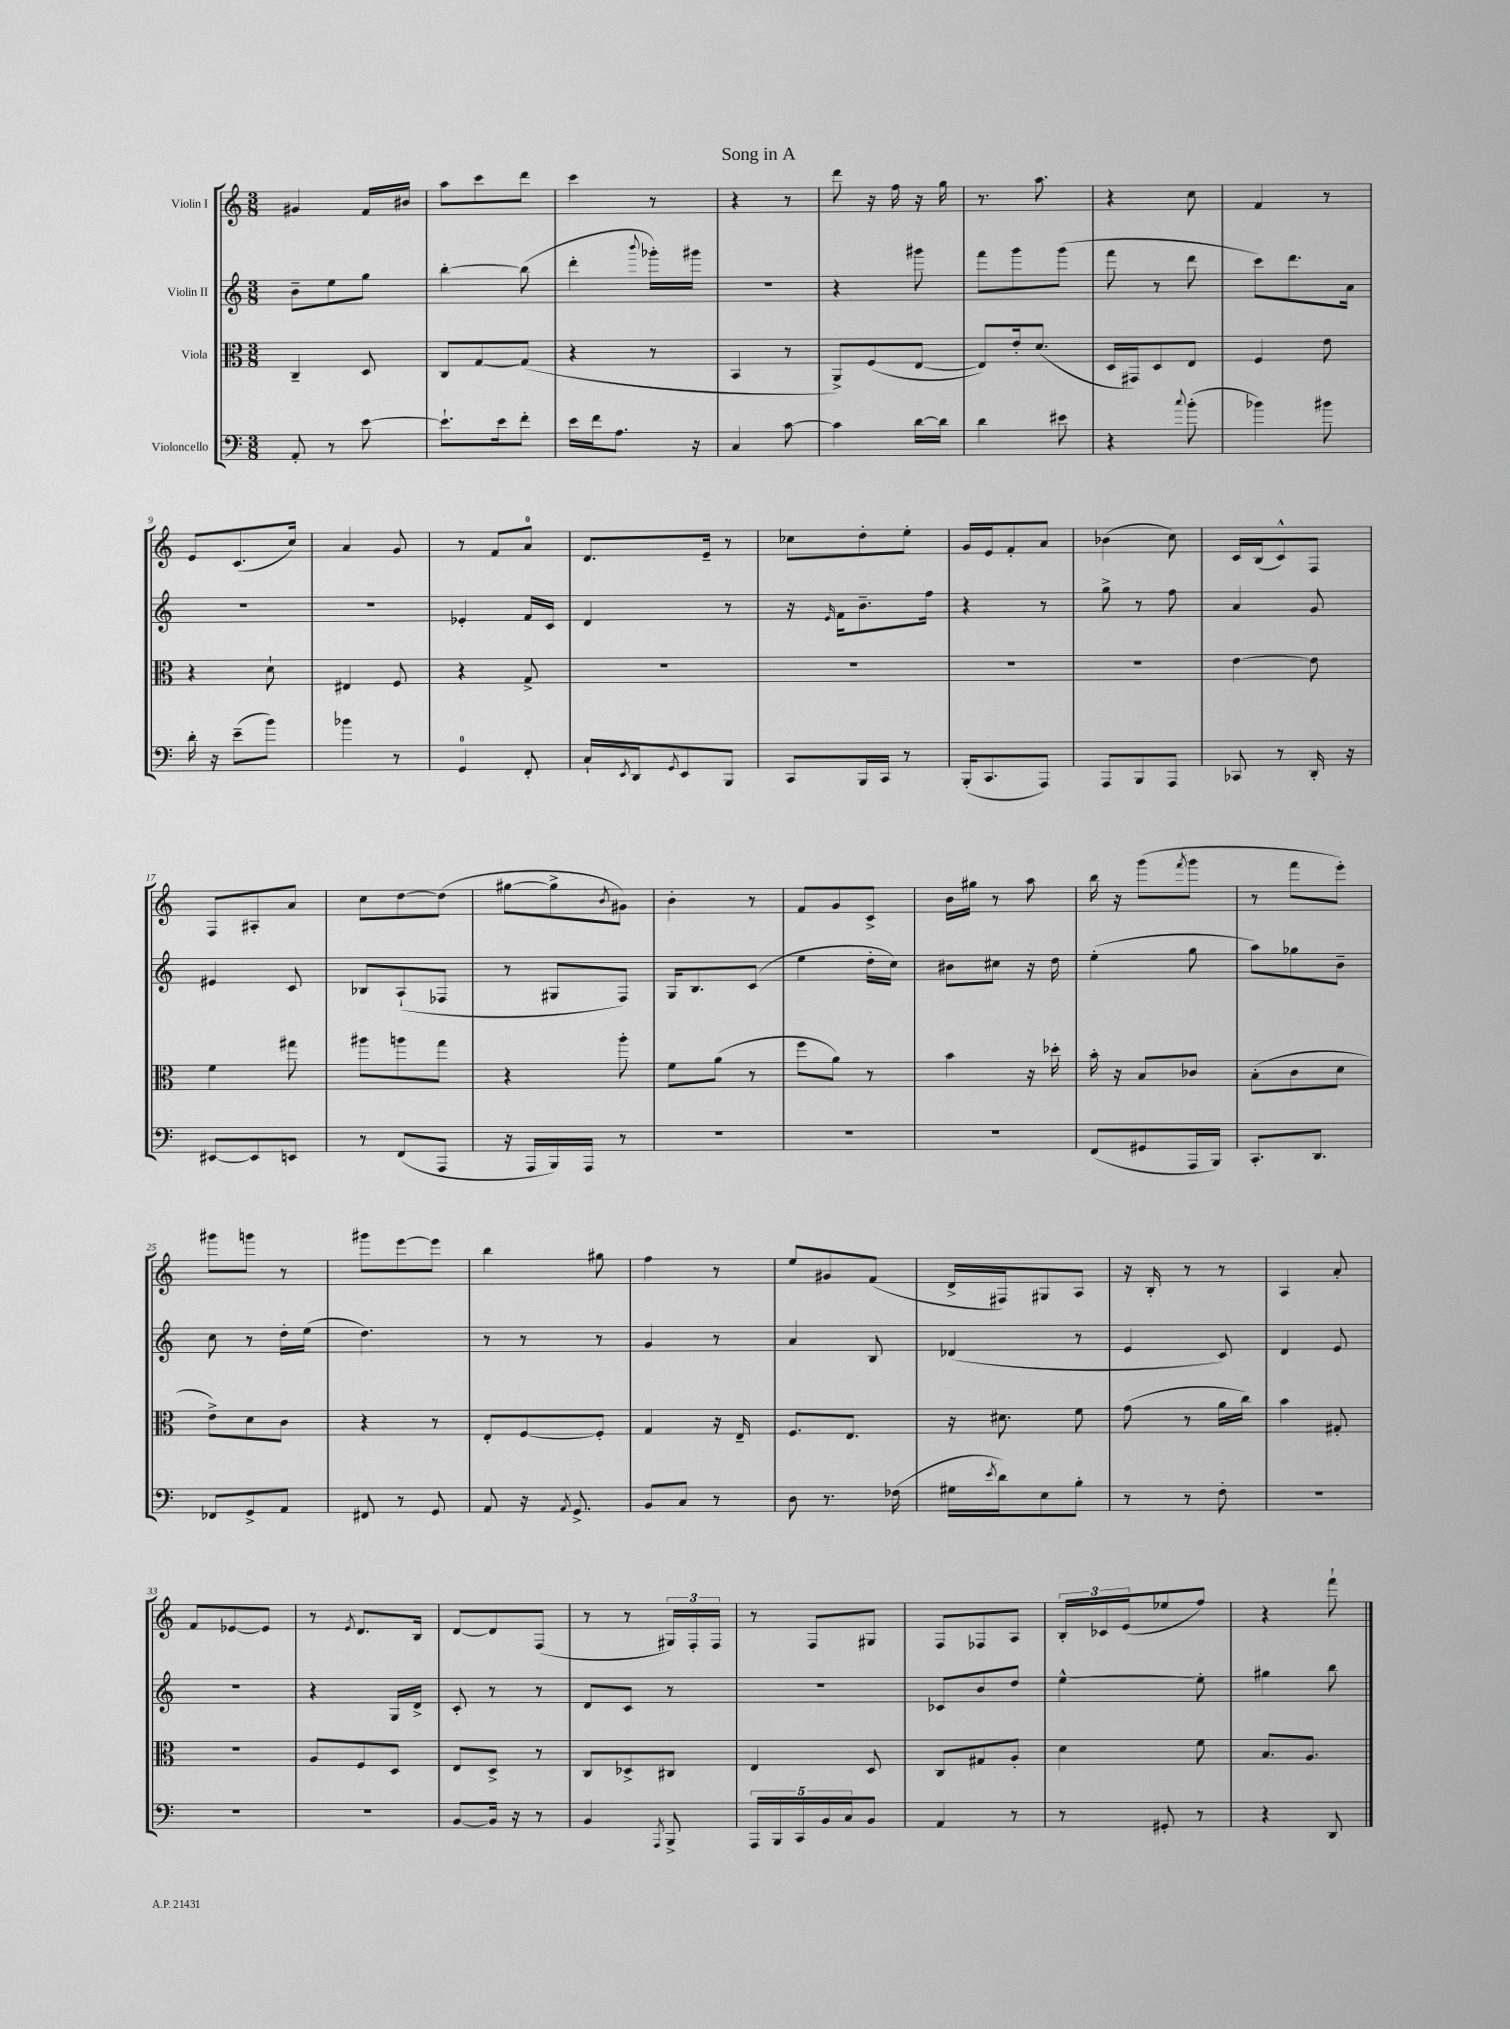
\header { title = "Song in A" }
<<
\new StaffGroup <<
\new Staff = "s0" \with { instrumentName = "Violin I" } {
    \clef treble \key c \major \numericTimeSignature \time 3/8
    gis'4 f'16 bis'16 |
    a''8 c'''8 d'''8 |
    c'''4 r8 |
    r4 r8 |
    d'''8 r16 f''16 r16 g''16 |
    r8. a''8. |
    r4 c''8 |
    f'4 r8 |
    e'8 c'8.( c''16) |
    a'4 g'8 |
    r8 f'8 a'8-0 |
    d'8. e'16-- r8 |
    ces''8 d''8-. e''8-. |
    g'16 e'16 f'8-. a'8 |
    bes'4( c''8) |
    c'16 b16( c'8-^) f8 |
    f8 ais8-. a'8 |
    c''8 d''8~ d''8( |
    gis''8~ gis''8-> \acciaccatura { b'8 } gis'8) |
    b'4-. r8 |
    f'8 g'8 c'8-> |
    b'16 gis''16 r8 a''8 |
    b''16 r16 g'''8( \acciaccatura { f'''8 } g'''8 |
    r8 f'''8 e'''8-.) |
    gis'''8 g'''8 r8 |
    gis'''8 e'''8~ e'''8 |
    b''4 gis''8 |
    f''4 r8 |
    e''8 gis'8 f'8( |
    d'16-> fis16) gis8 a8 |
    r16 b16-. r8 r8 |
    a4 a'8-. |
    f'8 ees'8~ ees'8 |
    r8 \acciaccatura { e'8 } d'8. b16 |
    d'8~ d'8 f8( |
    r8 r8 \tuplet 3/2 { gis16) f16-. f16 } |
    r8 f8 gis8 |
    f8 fes8 a8 |
    \tuplet 3/2 { b16-. ces'16 e'16( } ees''8 f''8) |
    r4 f'''8-! \bar "|." |
}
\new Staff = "s1" \with { instrumentName = "Violin II" } {
    \clef treble \key c \major \numericTimeSignature \time 3/8
    b'8-- e''8 g''8 |
    b''4~-. b''8( |
    d'''4-. \appoggiatura { b'''8 } ges'''16-.) gis'''16 |
    R4. |
    r4 gis'''8 |
    f'''8 g'''8 g'''8( |
    f'''8 r8 d'''8 |
    c'''8) d'''8. a'16 |
    R4. |
    R4. |
    ees'4-. f'16 c'16 |
    d'4 r8 |
    r16 \grace { e'16 } f'16 b'8.-- f''16 |
    r4 r8 |
    g''8-> r8 f''8 |
    a'4 g'8 |
    eis'4 c'8 |
    bes8 a8-!( fes8 |
    r8 gis8 f8) |
    g16 b8. c'8( |
    e''4 d''16-. c''16) |
    bis'8 cis''8 r16 d''16 |
    e''4-.( g''8 |
    a''8) ges''8 b'8-- |
    c''8 r8 d''16-. e''16( |
    d''4.) |
    r8 r8 r8 |
    g'4 r8 |
    a'4 b8 |
    des'4( r8 |
    e'4 c'8) |
    d'4 e'8 |
    R4. |
    r4 g16 d'16-> |
    c'8-. r8 r8 |
    d'8 c'8 r8 |
    R4. |
    ces'8 b'8 d''8 |
    e''4~-^ e''8-. |
    gis''4 b''8 \bar "|." |
}
\new Staff = "s2" \with { instrumentName = "Viola" } {
    \clef alto \key c \major \numericTimeSignature \time 3/8
    c4-- d8 |
    c8 g8~ g8( |
    r4 r8 |
    b,4 r8 |
    a,8->) f8( e8~ |
    e8) e'16-. d'8.( |
    d16 gis,16) d8 e8 |
    f4 e'8 |
    r4 d'8-! |
    eis4 f8 |
    r4 g8-> |
    R4. |
    R4. |
    R4. |
    R4. |
    e'4~ e'8 |
    f'4 gis''8 |
    ais''8 a''8 g''8 |
    r4 a''8-. |
    f'8 a'8( r8 |
    f''8 a'8) r8 |
    b'4 r16 des''16-. |
    b'16-. r16 b8 ces'8 |
    b8-.( c'8 d'8 |
    e'8->) d'8 c'8 |
    r4 r8 |
    e8-. f8~ f8-. |
    g4 r16 e16-- |
    f8. e8. |
    r16 dis'8. f'8 |
    g'8( r8 a'16 c''16) |
    b'4 gis8-. |
    R4. |
    a8 f8 d8 |
    e8 d8-> r8 |
    c8 des8-> cis8 |
    e4 d8 |
    c8 gis8 a8-. |
    d'4 f'8 |
    b8. a8. \bar "|." |
}
\new Staff = "s3" \with { instrumentName = "Violoncello" } {
    \clef bass \key c \major \numericTimeSignature \time 3/8
    a,8-. r8 e'8~ |
    e'8.-! e'16 f'8-. |
    e'16 f'16 a8. r16 |
    c4 c'8~ |
    c'4 d'16~ d'16 |
    d'4 eis'8 |
    r4 \appoggiatura { c''8 } b'8-.( |
    bes'4) bis'8 |
    d'16-. r16 e'8--( b'8) |
    bes'4 r8 |
    g,4-0 f,8-. |
    c16-! \acciaccatura { e,8 } d,16 \acciaccatura { g,8 } e,8 b,,8 |
    c,8 b,,16 c,16 r8 |
    b,,16-.( c,8. a,,8) |
    a,,8 b,,8 a,,8 |
    ces,8 r8 d,16-. r16 |
    eis,8~ eis,8 e,8 |
    r8 f,8( a,,8 |
    r16 a,,16 b,,16) a,,16 r8 |
    R4. |
    R4. |
    R4. |
    f,8( gis,8 a,,16 b,,16) |
    c,8.-. d,8. |
    fes,8 g,8-> a,8 |
    fis,8 r8 g,8 |
    a,8 r16 \acciaccatura { a,8 } g,8.-> |
    b,8 c8 r8 |
    d8 r8. fes16( |
    gis16 \acciaccatura { e'8 } d'16) e8 b8-. |
    r8 r8 f8-. |
    R4. |
    R4. |
    R4. |
    b,8~ b,16 r16 r8 |
    b,4 \acciaccatura { a,,8 } b,,8-> |
    \tuplet 5/4 { a,,16 b,,16 c,16 b,16 c16 } b,8 |
    a,4 r8 |
    r8 gis,8-. r8 |
    r4 d,8 \bar "|." |
}
>>
>>
